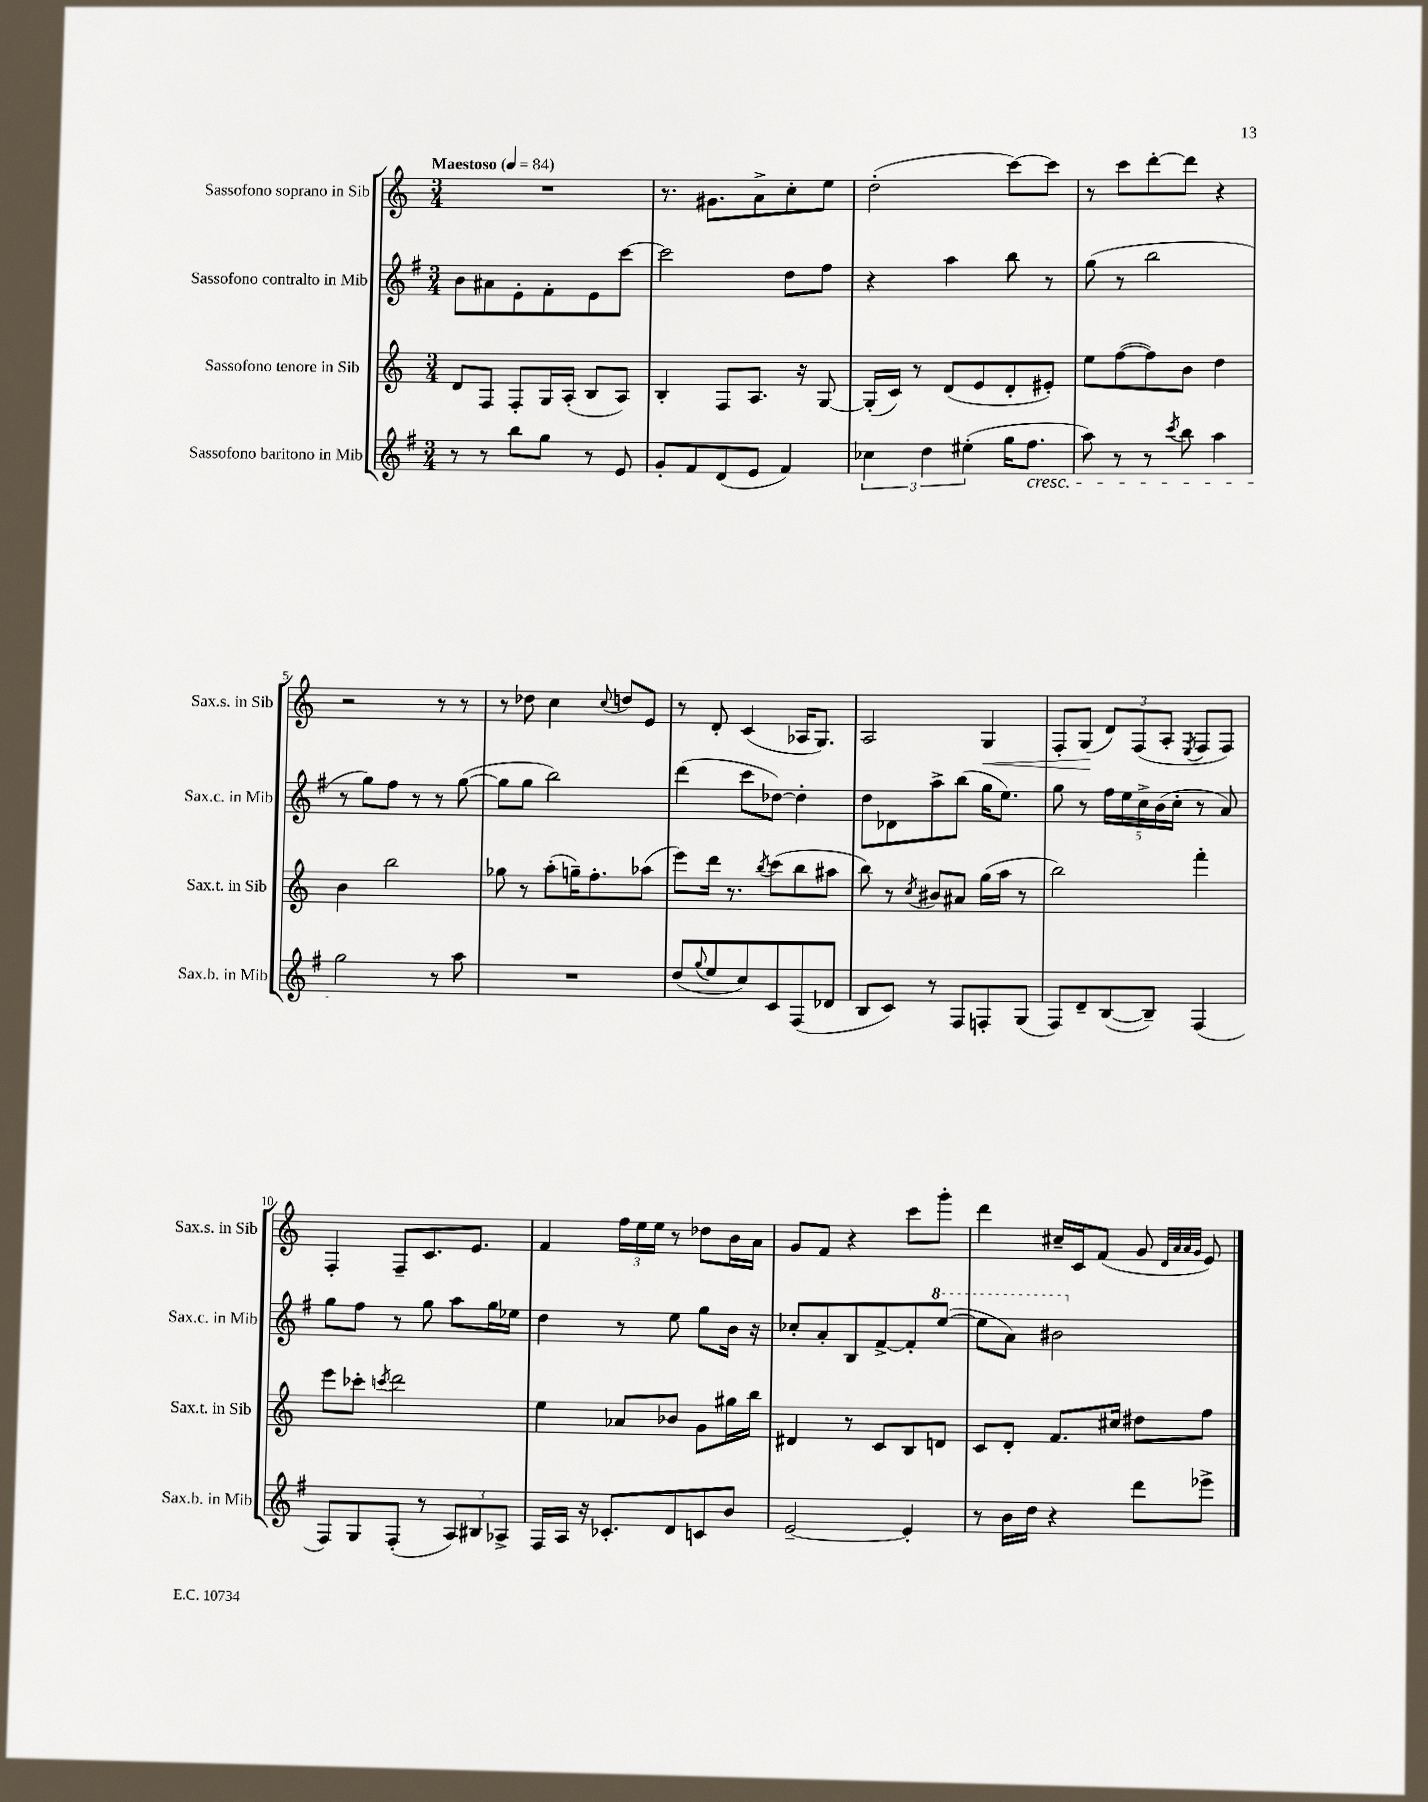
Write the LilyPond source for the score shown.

<<
\new StaffGroup <<
\new Staff = "s0" \with { instrumentName = "Sassofono soprano in Sib" shortInstrumentName = "Sax.s. in Sib" } {
    \clef treble \key c \major \numericTimeSignature \time 3/4 \tempo "Maestoso" 4 = 84
    R2. |
    r8. gis'8. a'8-> c''8-. e''8 |
    d''2-.( c'''8~) c'''8 |
    r8 c'''8 d'''8~-. d'''8 r4 |
    r2 r8 r8 |
    r8 des''8 c''4 \appoggiatura { c''8 } d''8 e'8 |
    r8 d'8-. c'4( aes16 g8.) |
    a2 g4\< |
    f8-. g8\!( \tuplet 3/2 { d'8) f8( a8-. } \acciaccatura { e8 } f8 f8) |
    f4-. f8-- c'8. e'8. |
    f'4 \tuplet 3/2 { f''16 e''16 e''16 } r8 des''8 b'16 a'16 |
    g'8 f'8 r4 c'''8 g'''8-. |
    d'''4 cis''16-- c'16 f'8( g'8 \grace { d'32 a'32 a'32 g'32 } e'8) \bar "|." |
}
\new Staff = "s1" \with { instrumentName = "Sassofono contralto in Mib" shortInstrumentName = "Sax.c. in Mib" } {
    \clef treble \key g \major \numericTimeSignature \time 3/4
    b'8 ais'8 e'8-. fis'8-. e'8 c'''8~ |
    c'''2 d''8 fis''8 |
    r4 a''4 b''8 r8 |
    g''8( r8 b''2 |
    r8 g''8) fis''8 r8 r8 g''8~( |
    g''8 g''8 b''2) |
    d'''4( c'''8 des''8~) des''4-. |
    d''8 des'8 a''8-> b''8( g''16 e''8.) |
    g''8 r8 \tuplet 5/4 { fis''16 e''16 c''16-> b'16( c''16-. } r8 a'8) |
    g''8 fis''8 r8 g''8 a''8 g''16 ees''16 |
    d''4 r8 e''8 g''8 b'16 r16 |
    ces''8-. a'8-. b8 fis'8~-> fis'8-. \ottava #1 e'''8~( |
    e'''8 a''8) bis''2 \ottava #0 \bar "|." |
}
\new Staff = "s2" \with { instrumentName = "Sassofono tenore in Sib" shortInstrumentName = "Sax.t. in Sib" } {
    \clef treble \key c \major \numericTimeSignature \time 3/4
    d'8 f8 f8-. g16 a16-.( b8 a8) |
    b4-. f8 a8. r16 g8~ |
    g16-.( c'16) r8 d'8( e'8 d'8-. eis'8-.) |
    e''8 f''8~( f''8) b'8 d''4 |
    b'4 b''2 |
    ges''8 r8 a''8-.( g''16--) f''8.-. aes''8( |
    e'''8) d'''16 r8. \acciaccatura { b''8 } c'''8( b''8 ais''8 |
    b''8) r8 \acciaccatura { c''8 } bis'8 ais'8 g''16( a''16 r8 |
    b''2) f'''4-. |
    e'''8 ces'''8-. \acciaccatura { c'''8 } d'''2 |
    e''4 aes'8 bes'8 g'8 gis''16 b''16 |
    dis'4 r8 c'8 b8 d'8 |
    c'8 d'8-. f'8. cis''16 dis''8 f''8 \bar "|." |
}
\new Staff = "s3" \with { instrumentName = "Sassofono baritono in Mib" shortInstrumentName = "Sax.b. in Mib" } {
    \clef treble \key g \major \numericTimeSignature \time 3/4
    r8 r8 b''8 g''8 r8 e'8 |
    g'8-. fis'8 d'8( e'8 fis'4) |
    \tuplet 3/2 { ces''4 d''4 eis''4-.( } g''16 fis''8.\cresc |
    a''8) r8 r8 \acciaccatura { c'''8 } b''8 a''4 |
    g''2\! r8 a''8 |
    R2. |
    d''8( \appoggiatura { g''8 } e''8 c''8) c'8 fis8( des'8 |
    b8 c'8) r8 fis8 f8-. g8( |
    fis8) d'8-- b8~( b8--) fis4( |
    fis8) g8 fis8-.( r8 \tuplet 3/2 { a8) bis8 aes8-> } |
    fis16 a16 r16 ces'8.-. d'8 c'8 b'8 |
    e'2~-- e'4-. |
    r8 b'16 d''16 r4 d'''8 ees'''8-> \bar "|." |
}
>>
>>
